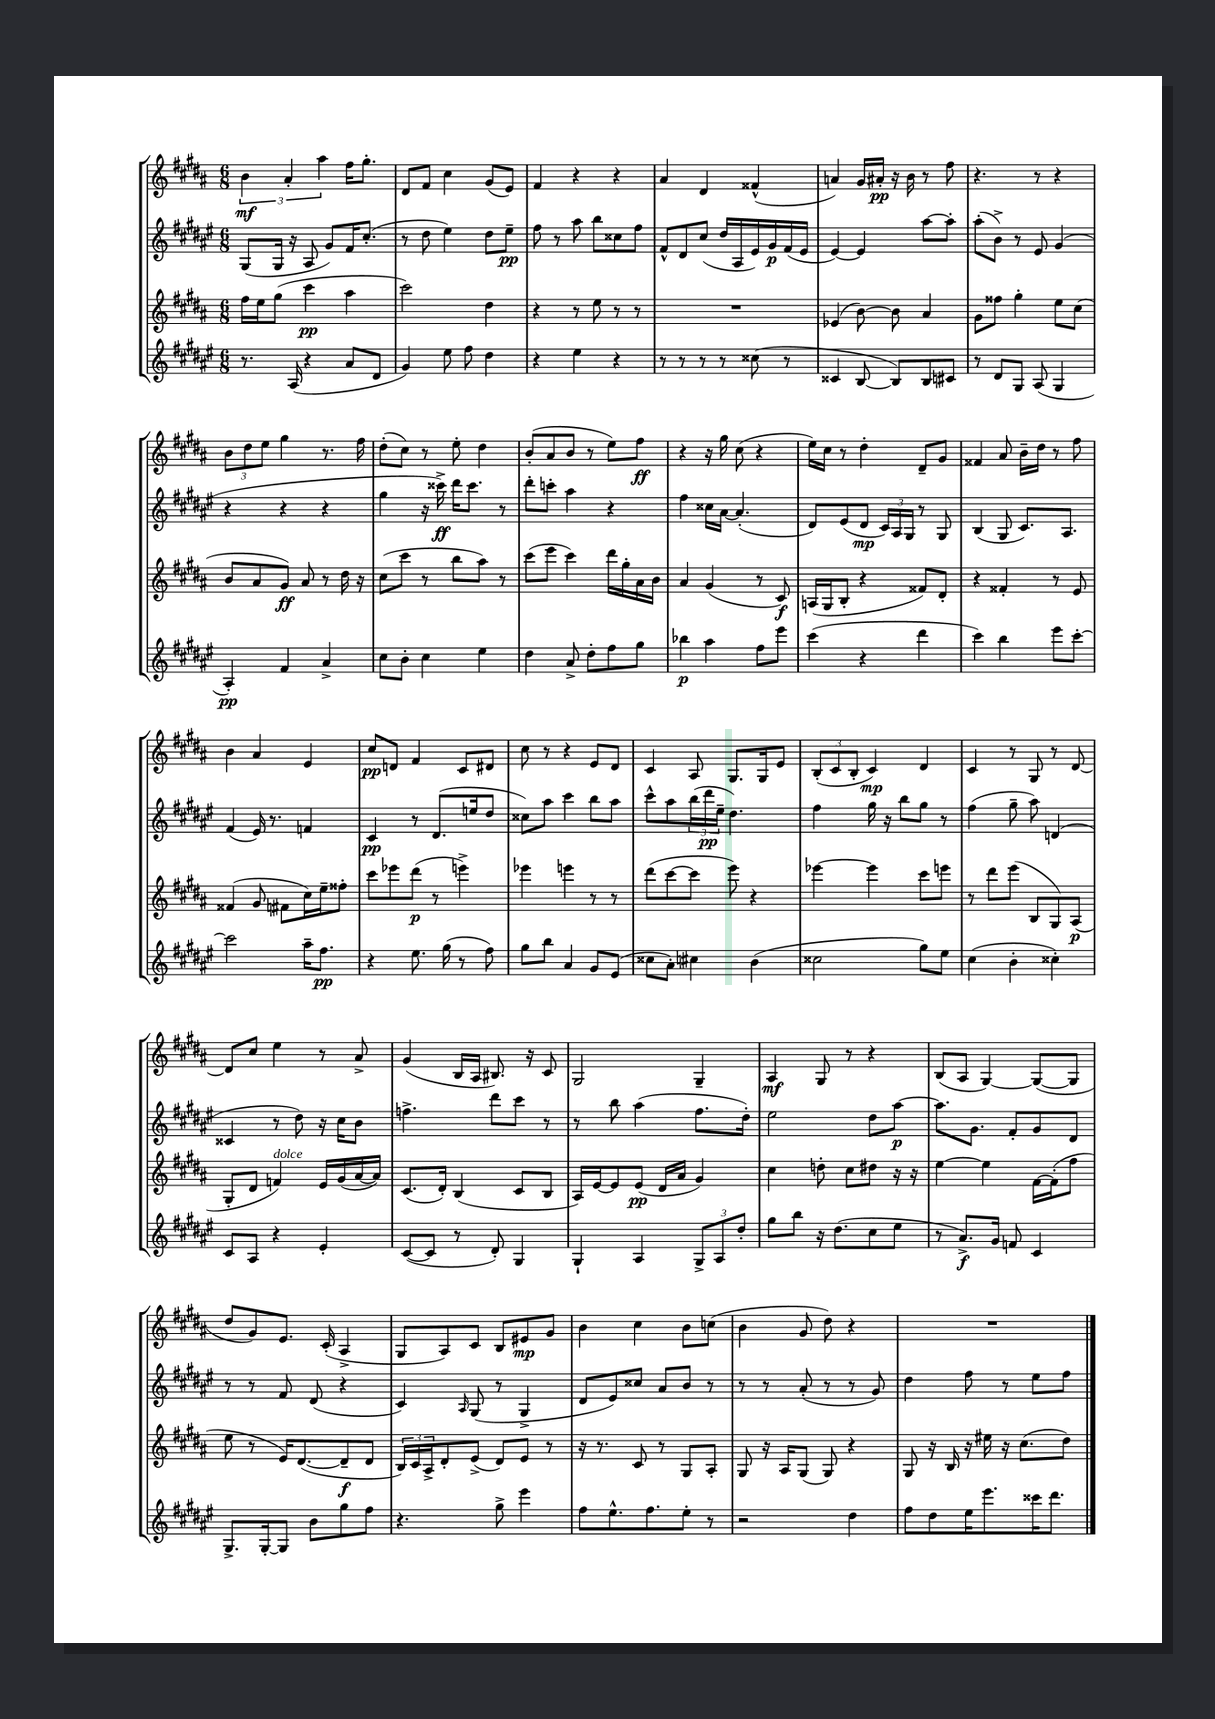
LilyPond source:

<<
\new StaffGroup <<
\new Staff = "s0" {
    \clef treble \key b \major \numericTimeSignature \time 6/8
    \tuplet 3/2 { b'4\mf ais'4-. ais''4 } fis''16 gis''8.-. |
    dis'8 fis'8 cis''4 gis'8( e'8) |
    fis'4 r4 r4 |
    ais'4 dis'4 fisis'4-^( |
    a'4) gis'16 ais'16-.\pp r16 b'16 r8 fis''8 |
    r4. r8 r4 |
    \tuplet 3/2 { b'8 dis''8 e''8 } gis''4 r8. fis''16 |
    dis''8-.( cis''8) r8 e''8-. dis''4 |
    b'8-.( ais'8 b'8 r8 e''8) fis''8\ff |
    r4 r16 gis''16 cis''8( r4 |
    e''16) cis''16 r8 dis''4-. dis'8-- gis'8 |
    fisis'4 ais'8 b'16-- dis''16 r8 fis''8 |
    b'4 ais'4 e'4 |
    cis''8\pp d'8 fis'4 cis'8 dis'8 |
    cis''8 r8 r4 e'8 dis'8 |
    cis'4 ais8 gis8. gis16 e'8 |
    \tuplet 3/2 { b8-.( cis'8 b8-. } cis'4\mp) dis'4 |
    cis'4 r8 gis8 r8 dis'8~ |
    dis'8 cis''8 e''4 r8 ais'8-> |
    gis'4( b16 ais16 bis8.) r16 cis'8 |
    gis2 gis4-- |
    ais4\mf gis8 r8 r4 |
    b8( ais8 gis4~) gis8~( gis8 |
    dis''8 gis'8) e'8. cis'16-.( ais4-> |
    gis8 ais8) cis'8 b8 eis'8\mp gis'8 |
    b'4 cis''4 b'8 c''8( |
    b'4 gis'8 dis''8) r4 |
    R2. \bar "|." |
}
\new Staff = "s1" {
    \clef treble \key fis \major \numericTimeSignature \time 6/8
    gis8( gis16 r16 ais8 gis'8) fis'16 cis''8.-.( |
    r8 dis''8 eis''4) dis''8 eis''8--\pp |
    fis''8 r8 ais''8 b''8 cisis''8 fis''8 |
    fis'8-^ dis'8 cis''8( dis''16 ais16 eis'16) gis'16\p fis'16( eis'16 |
    eis'4~) eis'4 ais''8~ ais''8-. |
    ais''8-.( b'8->) r8 eis'8 gis'4( |
    r4 r4 r4 |
    gis''4 r16 cisis'''16->\ff) dis'''16 cisis'''8. r8 |
    dis'''8-. c'''8-. ais''4 r4 |
    fis''4 cisis''16 ais'16~ ais'4.-.( |
    dis'8) eis'8( dis'8\mp \tuplet 3/2 { cis'16) ais16 gis16 } r8 gis8 |
    b4( gis8 cis'8.) ais8. |
    fis'4( eis'16) r8. f'4 |
    cis'4\pp r8 dis'8.( e''16 dis''8 |
    cisis''8) ais''8 cis'''4 b''8 ais''8 |
    cis'''8-^ ais''8 \tuplet 3/2 { b''16( dis'''16\pp eis''16-- } dis''4.) |
    fis''4 gis''16 r16 b''8 gis''8 r8 |
    fis''4( gis''8-- ais''8) d'4( |
    cisis'4 r8 dis''8) r16 cis''16 b'8 |
    f''4.-> dis'''8 cis'''8 r8 |
    r8 b''8 ais''4( fis''8. dis''16-.) |
    eis''2 dis''8 ais''8~\p |
    ais''8. gis'8. fis'8-. gis'8 dis'8 |
    r8 r8 fis'8 dis'8( r4 |
    cis'4) \grace { ais16 } gis8( r8 gis4-> |
    dis'8 eis'8) cisis''8 ais'8 b'8 r8 |
    r8 r8 ais'8-.( r8 r8 gis'8) |
    dis''4 fis''8 r8 eis''8 fis''8 \bar "|." |
}
\new Staff = "s2" {
    \clef treble \key b \major \numericTimeSignature \time 6/8
    fis''16 e''16 gis''8( cis'''4\pp ais''4 |
    cis'''2) dis''4 |
    r4 r8 e''8 r8 r8 |
    R2. |
    ees'4( b'8~) b'8 ais'4 |
    gis'8 fisis''8 gis''4-. e''8 cis''8( |
    b'8 ais'8 gis'8\ff) ais'8 r8 dis''16 r16 |
    cis''8( cis'''8 r8 b''8 ais''8) r8 |
    cis'''8( e'''8 cis'''4) dis'''16 gis''16-. ais'16 b'16 |
    ais'4 gis'4( r8 cis'8\f) |
    a16( gis16 b8-. r4 fisis'8) dis'8-. |
    r4 fisis'4-. r8 e'8 |
    fisis'4( gis'8 fis'8 cis''16) e''16-- fisis''8-. |
    cis'''8 ees'''8 dis'''8\p( r8 e'''4->) |
    ees'''4 e'''4 r8 r8 |
    dis'''8( cis'''8~ cis'''8 e'''8) r4 |
    ees'''4~ ees'''4 cis'''8 e'''8 |
    r8 dis'''8 e'''8( b8 gis8) ais8\p( |
    gis8-. dis'8 f'4^\markup { \italic "dolce" }) e'16 gis'16( ais'16~ ais'16) |
    cis'8.( dis'16-.) b4( cis'8 b8 |
    ais16) e'16~ e'8 e'8\pp( dis'16 ais'16 gis'4) |
    cis''4 d''8-. cis''8 dis''8 r16 r16 |
    e''4~ e''4 fis'16~ fis'16-.( fis''8 |
    e''8 r8 e'16) dis'8.~( dis'8--\f dis'8 |
    \tuplet 3/2 { b16) cis'16 ais16-> } dis'8-. e'8->( dis'8) e'8 r8 |
    r16 r8. cis'8 r8 gis8 ais8-. |
    gis8 r16 ais16 gis8( gis8) r4 |
    gis8 r16 b16 r16 eis''16 r16 cis''8.( dis''8) \bar "|." |
}
\new Staff = "s3" {
    \clef treble \key fis \major \numericTimeSignature \time 6/8
    r8. ais16( r4 ais'8 dis'8 |
    gis'4) eis''8 fis''8 dis''4 |
    r4 eis''4 r4 |
    r8 r8 r8 r8 cisis''8( r8 |
    cisis'4 b8~ b8) b8 cis'8 |
    r8 dis'8 gis8 ais8( gis4 |
    ais4-.\pp) fis'4 ais'4-> |
    cis''8 b'8-. cis''4 eis''4 |
    dis''4 ais'8-> dis''8-. fis''8 gis''8 |
    bes''4\p ais''4 fis''8 eis'''8 |
    cis'''4( r4 dis'''4 |
    cis'''4) b''4 eis'''8 cis'''8~-. |
    cis'''2 ais''16-- fis''8.\pp |
    r4 eis''8. gis''16( r8 fis''8) |
    gis''8 b''8 ais'4 gis'8 eis'8( |
    cisis''8 ais'8-.) cis''4 b'4( |
    cisis''2 gis''8) eis''8 |
    cis''4( b'4-. cisis''4-.) |
    cis'8 ais8 r4 eis'4-. |
    cis'8~( cis'8 r8 dis'8-.) gis4 |
    gis4-! ais4 \tuplet 3/2 { gis8-> ais8 dis''8-. } |
    gis''8 b''8 r16 dis''8.( cis''8 eis''8 |
    r8 ais'8.->\f) gis'16 f'8 cis'4 |
    gis8.-> gis16~-. gis8 b'8 gis''8 fis''8 |
    r4. gis''8-> eis'''4 |
    fis''8 eis''8.-^ fis''8. eis''8-. r8 |
    r2 dis''4 |
    fis''8 dis''8 eis''16 eis'''8. cisis'''16 dis'''8. \bar "|." |
}
>>
>>
\layout { \context { \Score \remove "Bar_number_engraver" } }
